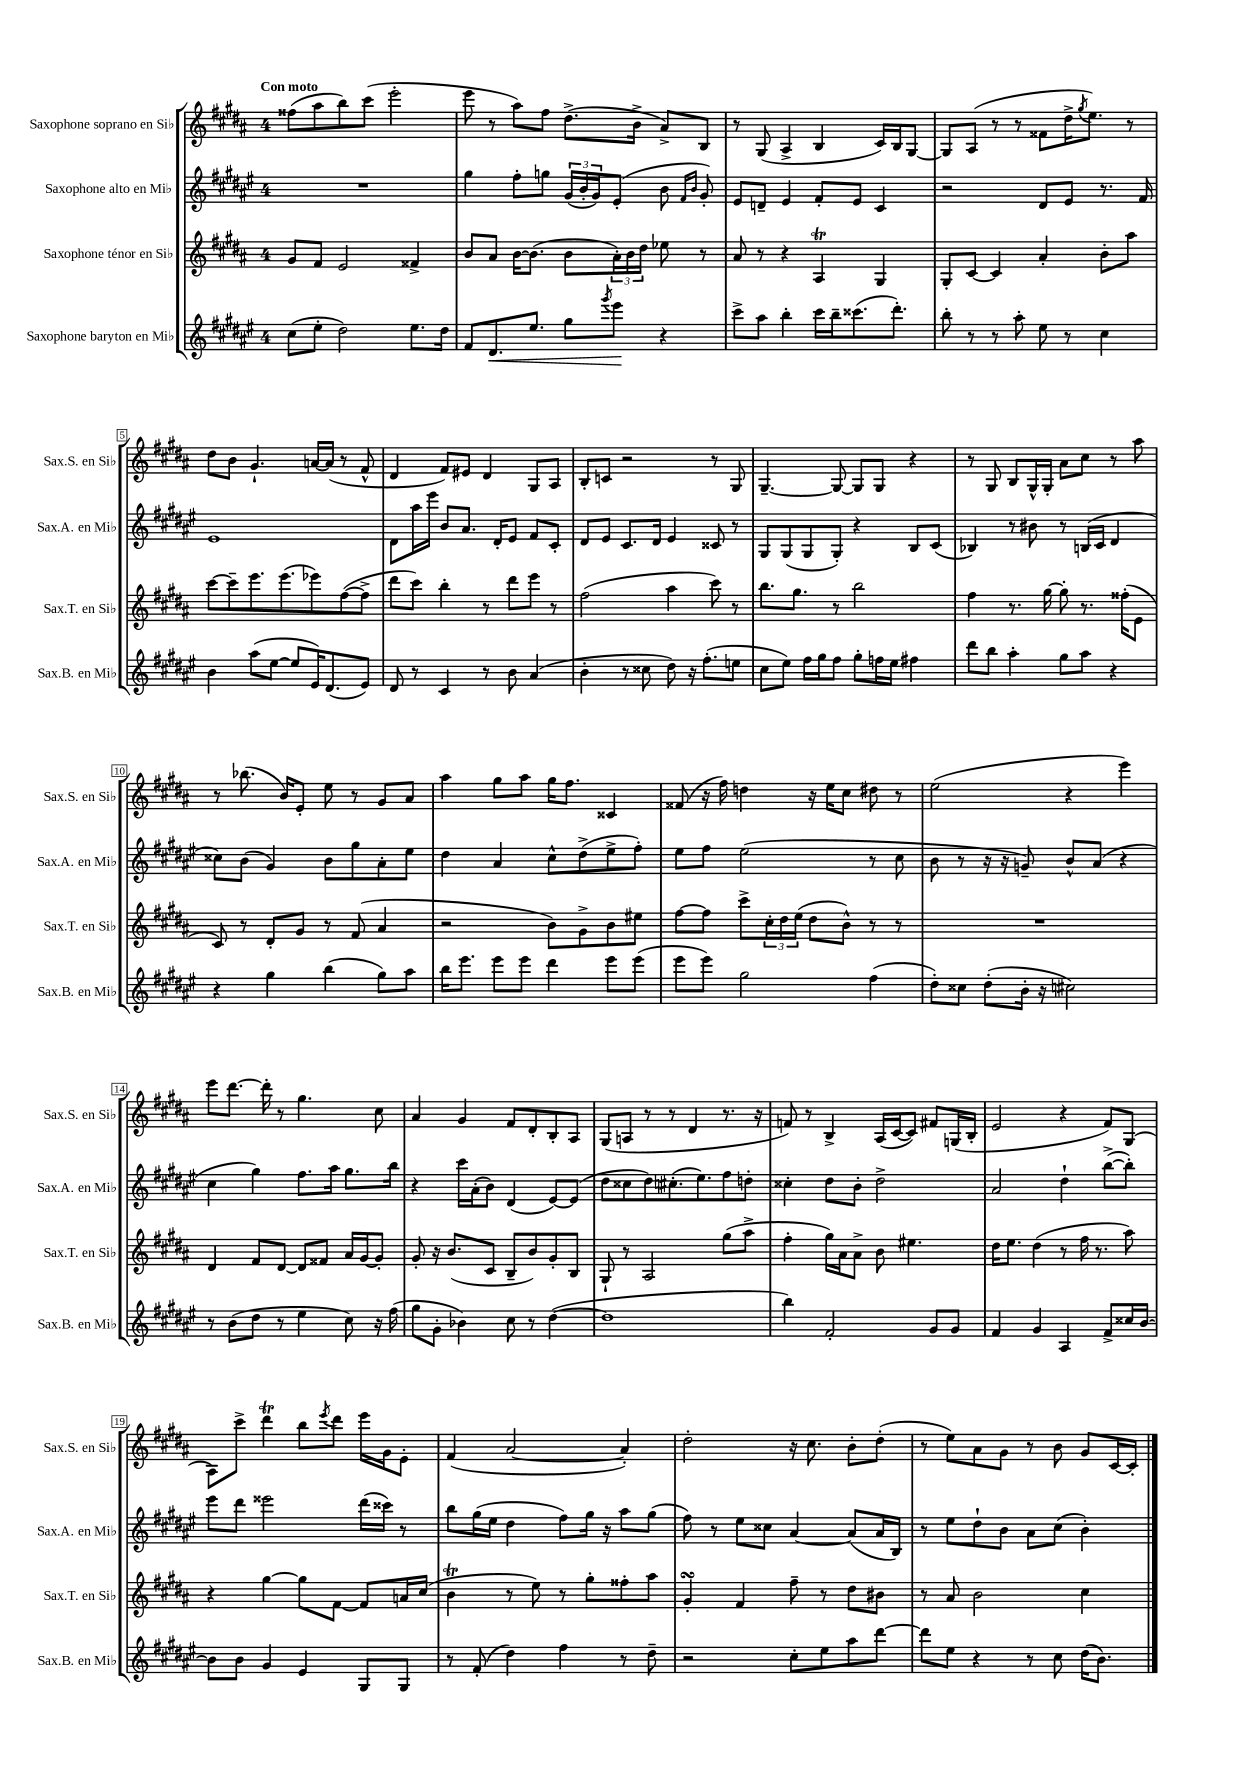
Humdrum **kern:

**kern	**kern	**kern	**kern
*staff4	*staff3	*staff2	*staff1
*clefG2	*clefG2	*clefG2	*clefG2
*k[f#c#g#d#a#e#]	*k[f#c#g#d#a#]	*k[f#c#g#d#a#e#]	*k[f#c#g#d#a#]
*M4/4	*M4/4	*M4/4	*M4/4
(8cc#\L	8g#/L	1r	(8ff##\L
8ee#'\J	8f#/J	.	8aa#\
2dd#\)	2e/	.	8bb\)
.	.	.	(8ccc#\J
.	.	.	2eee'\
8.ee#\L	4f##^/	.	.
16dd#\Jk	.	.	.
=	=	=	=
8f#/L	8b/L	4gg#\	8eee\
8.d#/	8a#/J	.	8r
.	[16b\LK	8ff#'\L	8aa#\L)
8.ee#/J	(8.b\]J	.	.
.	.	8gg\J	8ff#\J
8gg#\L	8b\L	(24g#/LL	(8.dd#^\L
.	.	24b'/	.
.	.	24g#/J)	.
8qggg#/	.	.	.
8eee#\J	24a#'\L)	(8e#'/J	.
.	24b\	.	.
.	.	.	16b^\Jk
.	24dd#\JJ	.	.
4r	8ee-\	8b\	8a#^/L)
.	.	16qqf#/LL	.
.	.	16qqb/JJ	.
.	8r	8g#'/)	8B/J
=	=	=	=
8ccc#^\L	8a#/	8e#/L	8r
8aa#\J	8r	8d~/J	(8G#/
4bb'\	4r	4e#/	4A#^/
16ccc#\LL	4A#/	8f#'/L	4B/
16bb~\J	.	.	.
(8.ccc##\	.	8e#/J	.
.	4G#/	4c#/	16c#/LL)
8.ddd#'\J)	.	.	16B/J
.	.	.	[8G#/J
=	=	=	=
8bb'\	8G#'/L	2r	8G#/]L
8r	[8c#/J	.	(8A#/J
8r	4c#/]	.	8r
8aa#'\	.	.	8r
8ee#\	4a#'/	8d#/L	8f##\L
8r	.	8e#/J	16dd#^\K
.	.	.	8qgg#/
.	.	.	8.ee\J)
4cc#\	8b'\L	8.r	.
.	8aa#\J	.	8r
.	.	16f#/	.
=	=	=	=
4b\	[8ccc#\L	1e#	8dd#\L
.	8ccc#~\]	.	8b\J
(8aa#\L	8.eee\	.	4.g#`/
[8ee#\J	.	.	.
.	(8.eee\	.	.
8ee#/]L	.	.	.
16e#/K)	8eee-\)	.	[16a/LL
(8.d#/	.	.	(16a/]JJ
.	([8ff#\	.	8r
8e#/J)	8ff#^\]J	.	8f#^^/
=	=	=	=
8d#/	8ddd#\L	8d#\L	4d#/
8r	8ccc#\J)	16aa#\L	.
.	.	16eee#\JJ	.
4c#/	4bb'\	8b/L	8f#/L)
.	.	8.a#/J	8e#/J
8r	8r	.	4d#/
.	.	16d#'/LK	.
8b\	8ddd#\L	8e#/J	.
(4a#/	8eee\J	8f#/L	8G#/L
.	8r	8c#'/J	8A#/J
=	=	=	=
4b'\	(2ff#\	8d#/L	8B'/L
.	.	8e#/J	8c/J
8r	.	8.c#/L	2r
8cc##\	.	.	.
.	.	16d#/Jk	.
8dd#\)	4aa#\	4e#/	.
16r	.	.	.
(8.ff#'\L	.	.	.
.	8ccc#\)	8c##/	8r
8ee\J	8r	8r	8G#/
=	=	=	=
8cc#\L	8.bb\L	8G#/L	[4.G#~/
8ee#\J)	.	(8G#/	.
.	8.gg#\J	.	.
16ff#\LL	.	8G#/	.
16gg#\J	.	.	.
8ff#\J	8r	8G#'/J)	8G#/_
8gg#'\L	2bb\	4r	8G#/]L
16ff\L	.	.	8G#/J
16ee#\JJ	.	.	.
4ff#\	.	8B/L	4r
.	.	(8c#/J	.
=	=	=	=
8ddd#\L	4ff#\	4B-/)	8r
8bb\J	.	.	8G#/
4aa#'\	8.r	8r	8B/L
.	.	8b#\	16G#^^/L
.	[16gg#\	.	16G#'/JJ
8gg#\L	8gg#'\]	8r	8a#\L
8aa#\J	8.r	(16B/LL	8cc#\J
.	.	16c#/JJ	.
4r	.	4d#/	8r
.	(16ff##'\LK	.	.
.	8e\J	.	8aa#\
=	=	=	=
4r	8c#/)	8cc##\L)	8r
.	8r	(8b\J	(8.bb-\
4gg#\	8d#'/L	4g#/)	.
.	.	.	16b/LK)
.	8g#/J	.	8e'/J
(4bb\	8r	8b\L	8ee\
.	(8f#/	8gg#\	8r
8gg#\L)	4a#/	8a#'\	8g#/L
8aa#\J	.	8ee#\J	8a#/J
=	=	=	=
16bb\LK	2r	4dd#\	4aa#\
8.eee#\J	.	.	.
8eee#\L	.	4a#/	8gg#\L
8eee#\J	.	.	8aa#\J
4ddd#\	8b\L)	8cc#^^\L	16gg#\LK
.	.	.	8.ff#\J
.	8g#^\	(8dd#^\	.
8eee#\L	8b\	8ee#^\	4c##/
(8eee#\J	8ee#\J	8ff#'\J)	.
=	=	=	=
8eee#\L	[8ff#\L	8ee#\L	(8f##/
8eee#\J)	8ff#\]J	8ff#\J	16r
.	.	.	16ff#\)
2gg#\	8ccc#^\L	(2ee#\	4dd\
.	24cc#'\L	.	.
.	24dd#\	.	.
.	(24ee\JJ	.	.
.	8dd#\L	.	16r
.	.	.	16ee\LK
.	8b^^\J)	.	8cc#\J
(4ff#\	8r	8r	8dd#\
.	8r	8cc#\	8r
=	=	=	=
8dd#'\L)	1r	8b\	(2ee\
8cc##\J	.	8r	.
(8dd#'\L	.	16r	.
.	.	16r	.
16b'\Jk	.	8g~/)	.
16r	.	.	.
2cc#\)	.	8b^^/L	4r
.	.	(8a#/J	.
.	.	4r	4eee\)
=	=	=	=
8r	4d#/	4cc#\	8eee\L
(8b\L	.	.	[8.ddd#\J
8dd#\J	8f#/L	4gg#\)	.
.	.	.	16ddd#'\]
8r	[8d#/J	.	8r
4ee#\	8d#/]L	8.ff#\L	4.gg#\
.	8f##/J	.	.
.	.	16aa#\Jk	.
8cc#\)	16a#/LL	8.gg#\L	.
.	[16g#/J	.	.
16r	8g#'/]J	.	8cc#\
(16ff#\	.	16bb\Jk	.
=	=	=	=
8gg#\L	8g#'/	4r	4a#/
8g#'\J	16r	.	.
.	(8.b/L	.	.
4b-\)	.	16ccc#\LL	4g#/
.	.	(16a#'\J	.
.	8c#/J	8b\J)	.
8cc#\	8B~/L	(4d#/	8f#/L
8r	8b/)	.	8d#'/
([4dd#\	8g#'/	[8e#/L)	8B'/
.	8B/J	(8e#/]J	8A#/J
=	=	=	=
1dd#]	8G#`/	8dd#\L	(8G#/L
.	8r	8cc##\	8A/J
.	2A#/	8dd#\)	8r
.	.	(8.cc#'\	8r
.	.	.	4d#/
.	.	8.ee#\)	.
.	(8gg#\L	8ff#\	8.r
.	8aa#^\J	8dd'\J	.
.	.	.	16r
=	=	=	=
4bb\)	4ff#'\	4cc##'\	8f/)
.	.	.	8r
2f#'/	16gg#\LL)	8dd#\L	4B^/
.	16a#\J	.	.
.	8a#^\J	8b'\J	.
.	8b\	2dd#^\	(16A#/LL
.	.	.	[16c#/J
.	4.ee#\	.	8c#/]J)
8g#/L	.	.	8f#/L
8g#/J	.	.	(16G/L
.	.	.	16B'/JJ
=	=	=	=
4f#/	16dd#\LK	2a#/	2e/
.	8.ee\J	.	.
4g#/	(4dd#\	.	.
4A#/	8r	4dd#`\	4r
.	16ff#\	.	.
.	8.r	.	.
8f#^/L	.	([8bb^\L	8f#/L)
16cc##/L	8aa#\)	8bb'\]J)	(8G#/J
[16b/JJ	.	.	.
=	=	=	=
8b\]L	4r	8eee#\L	8A#\L)
8b\J	.	8ddd#\J	8ccc#^\J
4g#/	[4gg#\	2eee##\	4ddd#\
4e#/	8gg#\]L	.	8bb\L
.	.	.	8qeee/
.	[8f#\J	.	8ddd#\J
8G#/L	8f#/]L	(16ddd#\LL	16eee\LL
.	.	16ccc##\JJ)	16g#\J
8G#/J	16a/L	8r	8e'\J
.	(16cc#/JJ	.	.
=	=	=	=
8r	4b\	8bb\L	(4f#/
(8f#'/	.	(16gg#\L	.
.	.	16ee#\JJ	.
4dd#\)	8r	4dd#\	[2a#/
.	8ee\)	.	.
4ff#\	8r	8ff#\L)	.
.	8gg#'\L	16gg#\Jk	.
.	.	16r	.
8r	8ff##'\	8aa#\L	4a#'/])
8dd#~\	8aa#\J	(8gg#\J	.
=	=	=	=
2r	4g#'/	8ff#\)	2dd#'\
.	.	8r	.
.	4f#/	8ee#\L	.
.	.	8cc##\J	.
8cc#'\L	8ff#~\	[4a#/	16r
.	.	.	8.cc#\
8ee#\	8r	.	.
8aa#\	8dd#\L	(8a#/]L	8b'\L
[8ddd#\J	8b#\J	16a#/L	(8dd#'\J
.	.	16B/JJ)	.
=	=	=	=
8ddd#\]L	8r	8r	8r
8ee#\J	8a#/	8ee#\L	8ee\L)
4r	2b\	8dd#`\	8a#\
.	.	8b\J	8g#\J
8r	.	8a#\L	8r
8cc#\	.	(8cc#\J	8b\
(16dd#\LK	4cc#\	4b'\)	8g#/L
8.b\J)	.	.	.
.	.	.	[16c#/L
.	.	.	16c#'/]JJ
==	==	==	==
*-	*-	*-	*-
